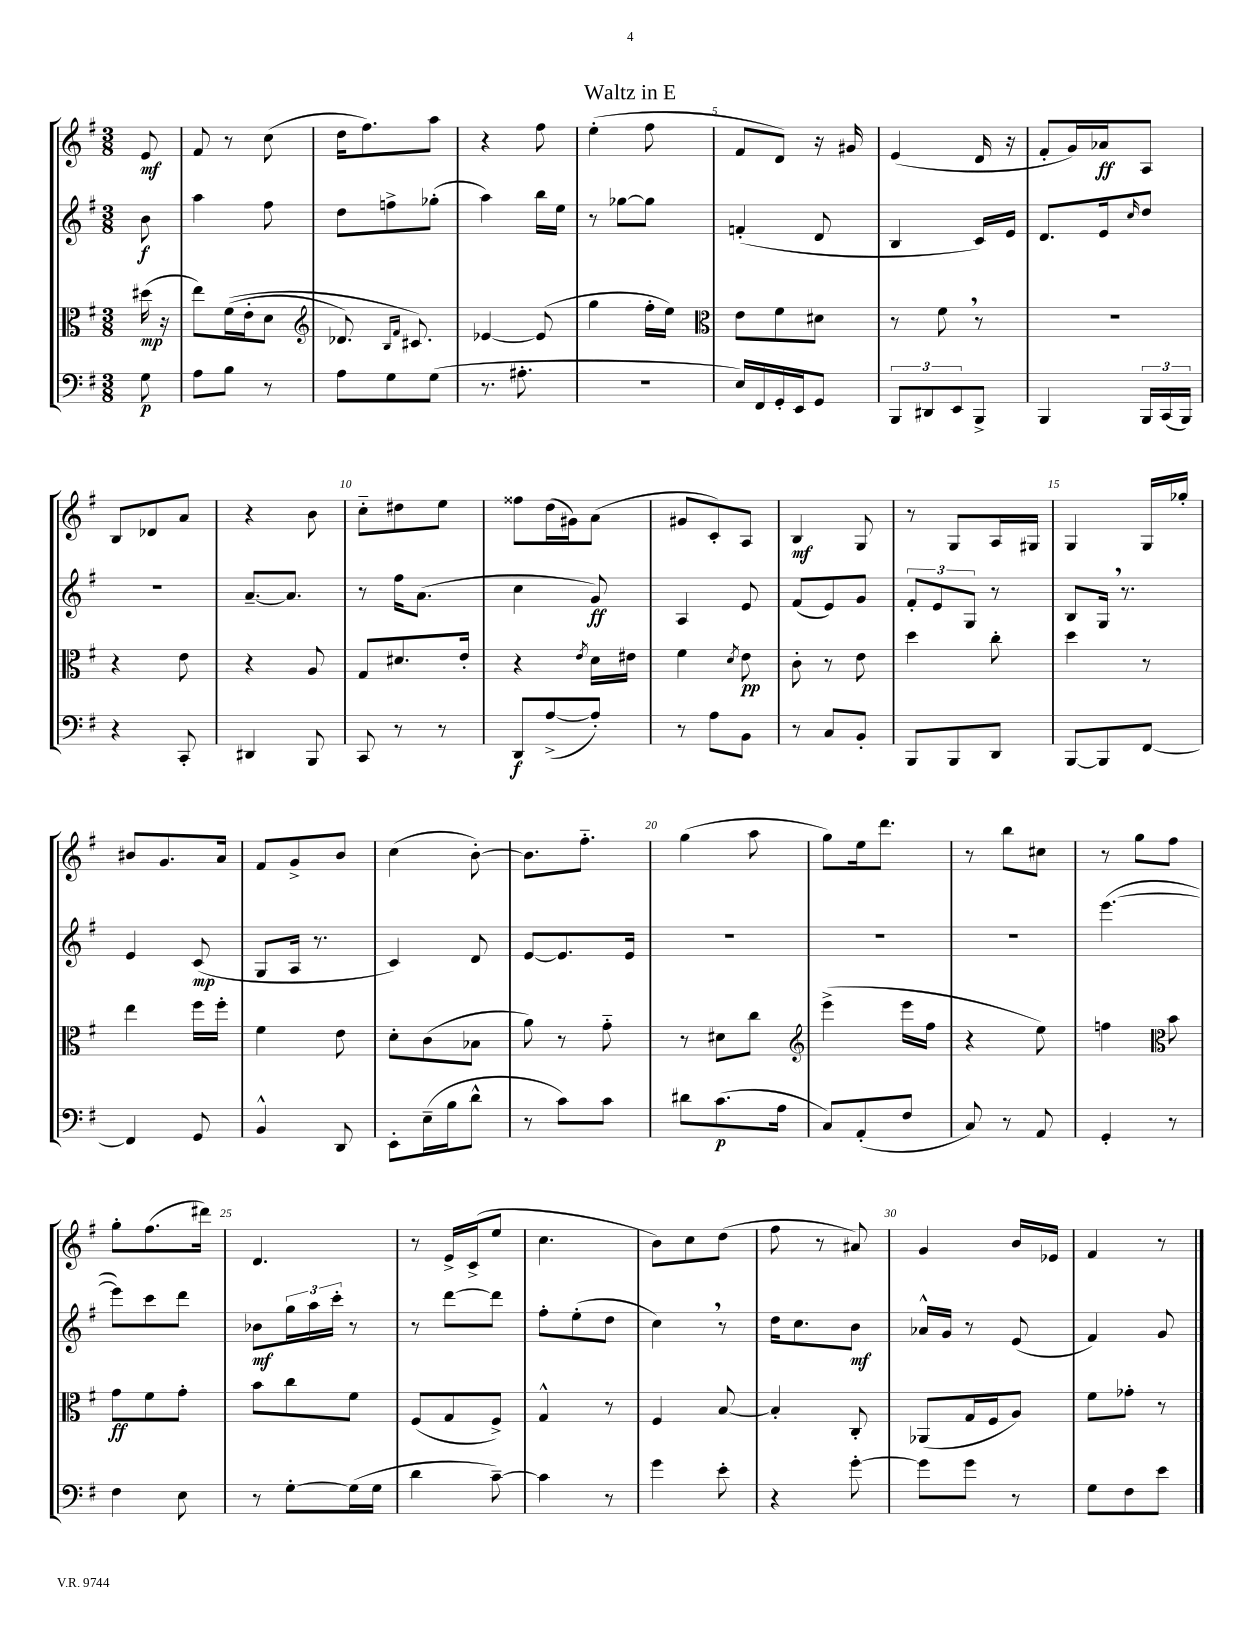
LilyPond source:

\header { title = "Waltz in E" }
<<
\new StaffGroup <<
\new Staff = "s0" {
    \clef treble \key g \major \numericTimeSignature \time 3/8 \partial 8
    e'8\mf |
    fis'8 r8 c''8( |
    d''16 fis''8.) a''8 |
    r4 fis''8 |
    e''4-.( fis''8 |
    fis'8 d'8) r16 gis'16 |
    e'4( d'16 r16 |
    fis'8-. g'16) aes'16\ff a8 |
    b8 des'8 a'8 |
    r4 b'8 |
    c''8-_ dis''8 e''8 |
    fisis''8 d''16( gis'16) a'8( |
    gis'8 c'8-.) a8 |
    b4\mf g8 |
    r8 g8 a16 gis16 |
    g4 g16 ges''16-. |
    bis'8 g'8. a'16 |
    fis'8 g'8-> b'8 |
    c''4( b'8~-.) |
    b'8. fis''8.-_ |
    g''4( a''8 |
    g''8) e''16 d'''8. |
    r8 b''8 cis''8 |
    r8 g''8 fis''8 |
    g''8-. fis''8.( dis'''16) |
    d'4. |
    r8 e'16-> c'16->( e''8 |
    c''4. |
    b'8) c''8 d''8( |
    fis''8 r8 ais'8) |
    g'4 b'16 ees'16 |
    fis'4 r8 \bar "|." |
}
\new Staff = "s1" {
    \clef treble \key g \major \numericTimeSignature \time 3/8 \partial 8
    b'8\f |
    a''4 fis''8 |
    d''8 f''8-> ges''8-.( |
    a''4) b''16 e''16 |
    r8 ges''8~ ges''8 |
    f'4-.( d'8 |
    b4 c'16) e'16 |
    d'8. e'16 \grace { c''16 } d''8 |
    R4. |
    a'8.~-- a'8. |
    r8 fis''16 a'8.( |
    c''4 g'8\ff) |
    a4 e'8 |
    fis'8( e'8) g'8 |
    \tuplet 3/2 { fis'8-. e'8 g8 } r8 |
    b8 g16 \breathe r8. |
    e'4 c'8\mp( |
    g8 a16 r8. |
    c'4) d'8 |
    e'8~ e'8. e'16 |
    R4. |
    R4. |
    R4. |
    e'''4.~( |
    e'''8) c'''8 d'''8 |
    bes'8\mf \tuplet 3/2 { g''16 a''16 c'''16-. } r8 |
    r8 d'''8~ d'''8 |
    fis''8-. e''8-.( d''8 |
    c''4) \breathe r8 |
    d''16 c''8. b'8\mf |
    aes'16-^ g'16 r8 e'8( |
    fis'4) g'8 \bar "|." |
}
\new Staff = "s2" {
    \clef alto \key g \major \numericTimeSignature \time 3/8 \partial 8
    dis''16\mp( r16 |
    e''8) fis'16(\( e'16-. d'8 |
    \clef treble des'8.) \grace { b16 fis'16 } cis'8.\) |
    ees'4~ ees'8( |
    g''4 fis''16-. e''16) |
    \clef alto e'8 fis'8 dis'8 |
    r8 fis'8 \breathe r8 |
    R4. |
    r4 e'8 |
    r4 a8 |
    g8 dis'8. e'16-. |
    r4 \acciaccatura { e'8 } d'16 eis'16 |
    fis'4 \acciaccatura { d'8 } e'8\pp |
    c'8-. r8 e'8 |
    d''4 c''8-. |
    d''4 r8 |
    e''4 fis''16 fis''16-. |
    fis'4 e'8 |
    d'8-. c'8( bes8 |
    a'8) r8 g'8-_ |
    r8 dis'8 c''8 |
    \clef treble e'''4->( e'''16 fis''16 |
    r4 e''8) |
    f''4 \clef alto b'8 |
    g'8\ff fis'8 g'8-. |
    b'8 c''8 fis'8 |
    fis8( g8 fis8->) |
    g4-^ r8 |
    fis4 b8~ |
    b4-. c8-. |
    aes,8( g16 fis16 a8) |
    fis'8 ges'8-. r8 \bar "|." |
}
\new Staff = "s3" {
    \clef bass \key g \major \numericTimeSignature \time 3/8 \partial 8
    g8\p |
    a8 b8 r8 |
    a8 g8 g8( |
    r8. ais8.-. |
    R4. |
    e16) fis,16 g,16-. e,16 g,8 |
    \tuplet 3/2 { b,,8 dis,8 e,8 } b,,8-> |
    b,,4 \tuplet 3/2 { b,,16 c,16( b,,16) } |
    r4 c,8-. |
    dis,4 b,,8 |
    c,8 r8 r8 |
    d,8\f a8~->( a8-.) |
    r8 a8 b,8 |
    r8 c8 b,8-. |
    b,,8 b,,8 d,8 |
    b,,8~ b,,8 fis,8~ |
    fis,4 g,8 |
    b,4-^ d,8 |
    e,8-. e16--( b16 d'8-^ |
    r8 c'8) c'8 |
    dis'8 c'8.\p( a16 |
    c8) a,8-.( fis8 |
    c8) r8 a,8 |
    g,4-. r8 |
    fis4 e8 |
    r8 g8~-. g16( g16 |
    d'4 c'8~--) |
    c'4 r8 |
    g'4 e'8-. |
    r4 g'8~-. |
    g'8 g'8 r8 |
    g8 fis8 e'8 \bar "|." |
}
>>
>>
\layout { \context { \Score \override BarNumber.break-visibility = ##(#f #t #t) barNumberVisibility = #(every-nth-bar-number-visible 5) } }
